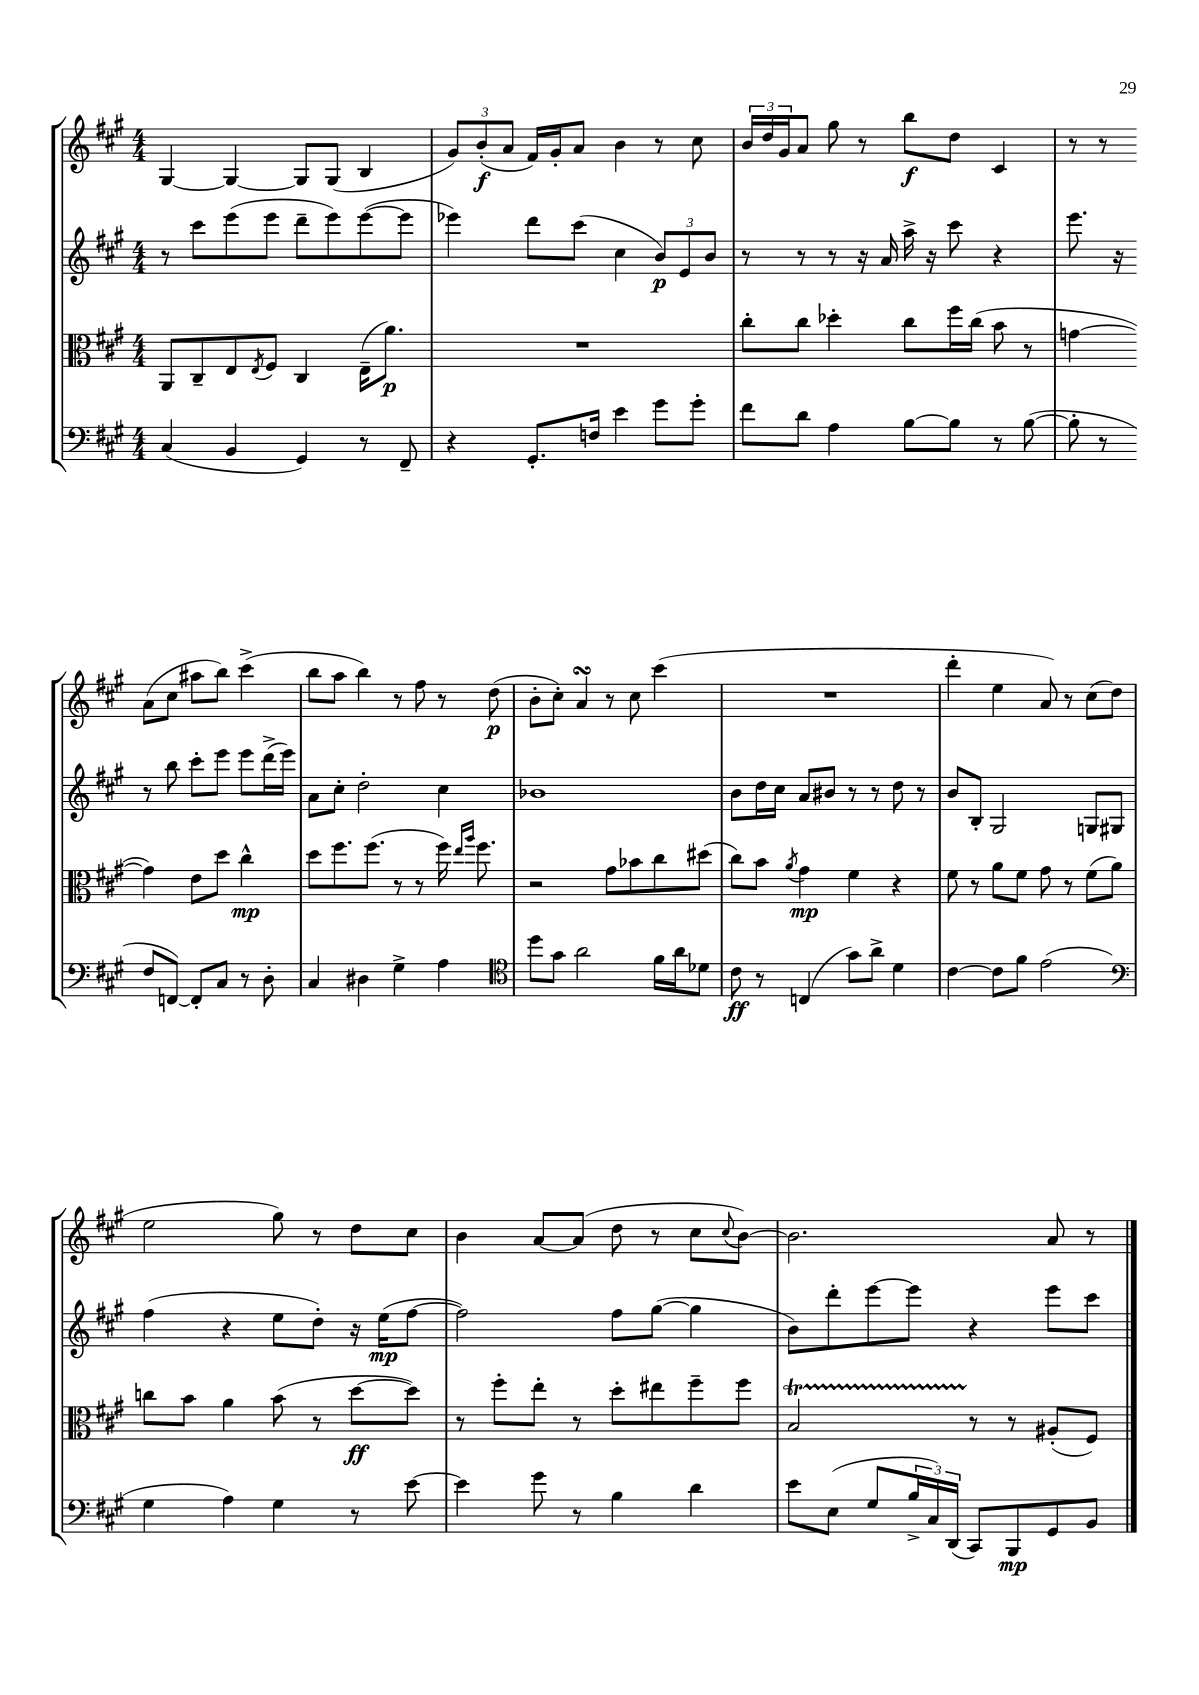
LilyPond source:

<<
\new StaffGroup <<
\new Staff = "s0" {
    \clef treble \key a \major \numericTimeSignature \time 4/4
    gis4~ gis4~ gis8 gis8( b4 |
    \tuplet 3/2 { gis'8) b'8-.\f( a'8 } fis'16) gis'16-. a'8 b'4 r8 cis''8 |
    \tuplet 3/2 { b'16 d''16 gis'16 } a'8 gis''8 r8 b''8\f d''8 cis'4 |
    r8 r8 a'8( cis''8 ais''8 b''8) cis'''4->( |
    b''8 a''8 b''4) r8 fis''8 r8 d''8\p( |
    b'8-. cis''8-.) a'4\turn r8 cis''8 cis'''4( |
    R1 |
    d'''4-. e''4 a'8) r8 cis''8( d''8 |
    e''2 gis''8) r8 d''8 cis''8 |
    b'4 a'8~ a'8( d''8 r8 cis''8 \appoggiatura { cis''8 } b'8~) |
    b'2. a'8 r8 \bar "|." |
}
\new Staff = "s1" {
    \clef treble \key a \major \numericTimeSignature \time 4/4
    r8 cis'''8 e'''8( e'''8 d'''8-- e'''8) e'''8~( e'''8 |
    ees'''4) d'''8 cis'''8( cis''4 \tuplet 3/2 { b'8\p) e'8 b'8 } |
    r8 r8 r8 r16 a'16 a''16-> r16 cis'''8 r4 |
    e'''8. r16 r8 b''8 cis'''8-. e'''8 e'''8 d'''16->( e'''16) |
    a'8 cis''8-. d''2-. cis''4 |
    bes'1 |
    b'8 d''16 cis''16 a'8 bis'8 r8 r8 d''8 r8 |
    b'8 b8-. gis2 g8 gis8 |
    fis''4( r4 e''8 d''8-.) r16 e''16\mp( fis''8~ |
    fis''2) fis''8 gis''8~( gis''4 |
    b'8) d'''8-. e'''8~ e'''8 r4 e'''8 cis'''8 \bar "|." |
}
\new Staff = "s2" {
    \clef alto \key a \major \numericTimeSignature \time 4/4
    a,8 cis8-- e8 \acciaccatura { e8 } fis8 cis4 e16--( a'8.\p) |
    R1 |
    cis''8-. cis''8 des''4-. cis''8 fis''16 cis''16( b'8 r8 |
    g'4~ g'4) e'8 d''8 cis''4-^\mp |
    d''8 fis''8. fis''8.( r8 r8 fis''16) \grace { e''16 a''16 } fis''8. |
    r2 gis'8 bes'8 cis''8 dis''8( |
    cis''8) b'8 \acciaccatura { a'8 } gis'4\mp fis'4 r4 |
    fis'8 r8 a'8 fis'8 gis'8 r8 fis'8( a'8) |
    c''8 b'8 a'4 b'8( r8 d''8~\ff d''8) |
    r8 fis''8-. e''8-. r8 d''8-. eis''8 fis''8-- fis''8 |
    b2\startTrillSpan r8\stopTrillSpan r8 ais8-.( fis8) \bar "|." |
}
\new Staff = "s3" {
    \clef bass \key a \major \numericTimeSignature \time 4/4
    cis4( b,4 gis,4) r8 fis,8-- |
    r4 gis,8.-. f16 e'4 gis'8 gis'8-. |
    fis'8 d'8 a4 b8~ b8 r8 b8~( |
    b8-. r8 fis8 f,8~) f,8-. cis8 r8 d8-. |
    cis4 dis4 gis4-> a4 |
    \clef tenor d''8 gis'8 a'2 fis'16 a'16 des'8 |
    cis'8\ff r8 c4( gis'8) a'8-> d'4 |
    cis'4~ cis'8 fis'8 e'2( |
    \clef bass gis4 a4) gis4 r8 e'8~ |
    e'4 gis'8 r8 b4 d'4 |
    e'8 e8( gis8 \tuplet 3/2 { b16-> cis16) d,16( } cis,8) b,,8\mp gis,8 b,8 \bar "|." |
}
>>
>>
\layout { \context { \Score \remove "Bar_number_engraver" } }
